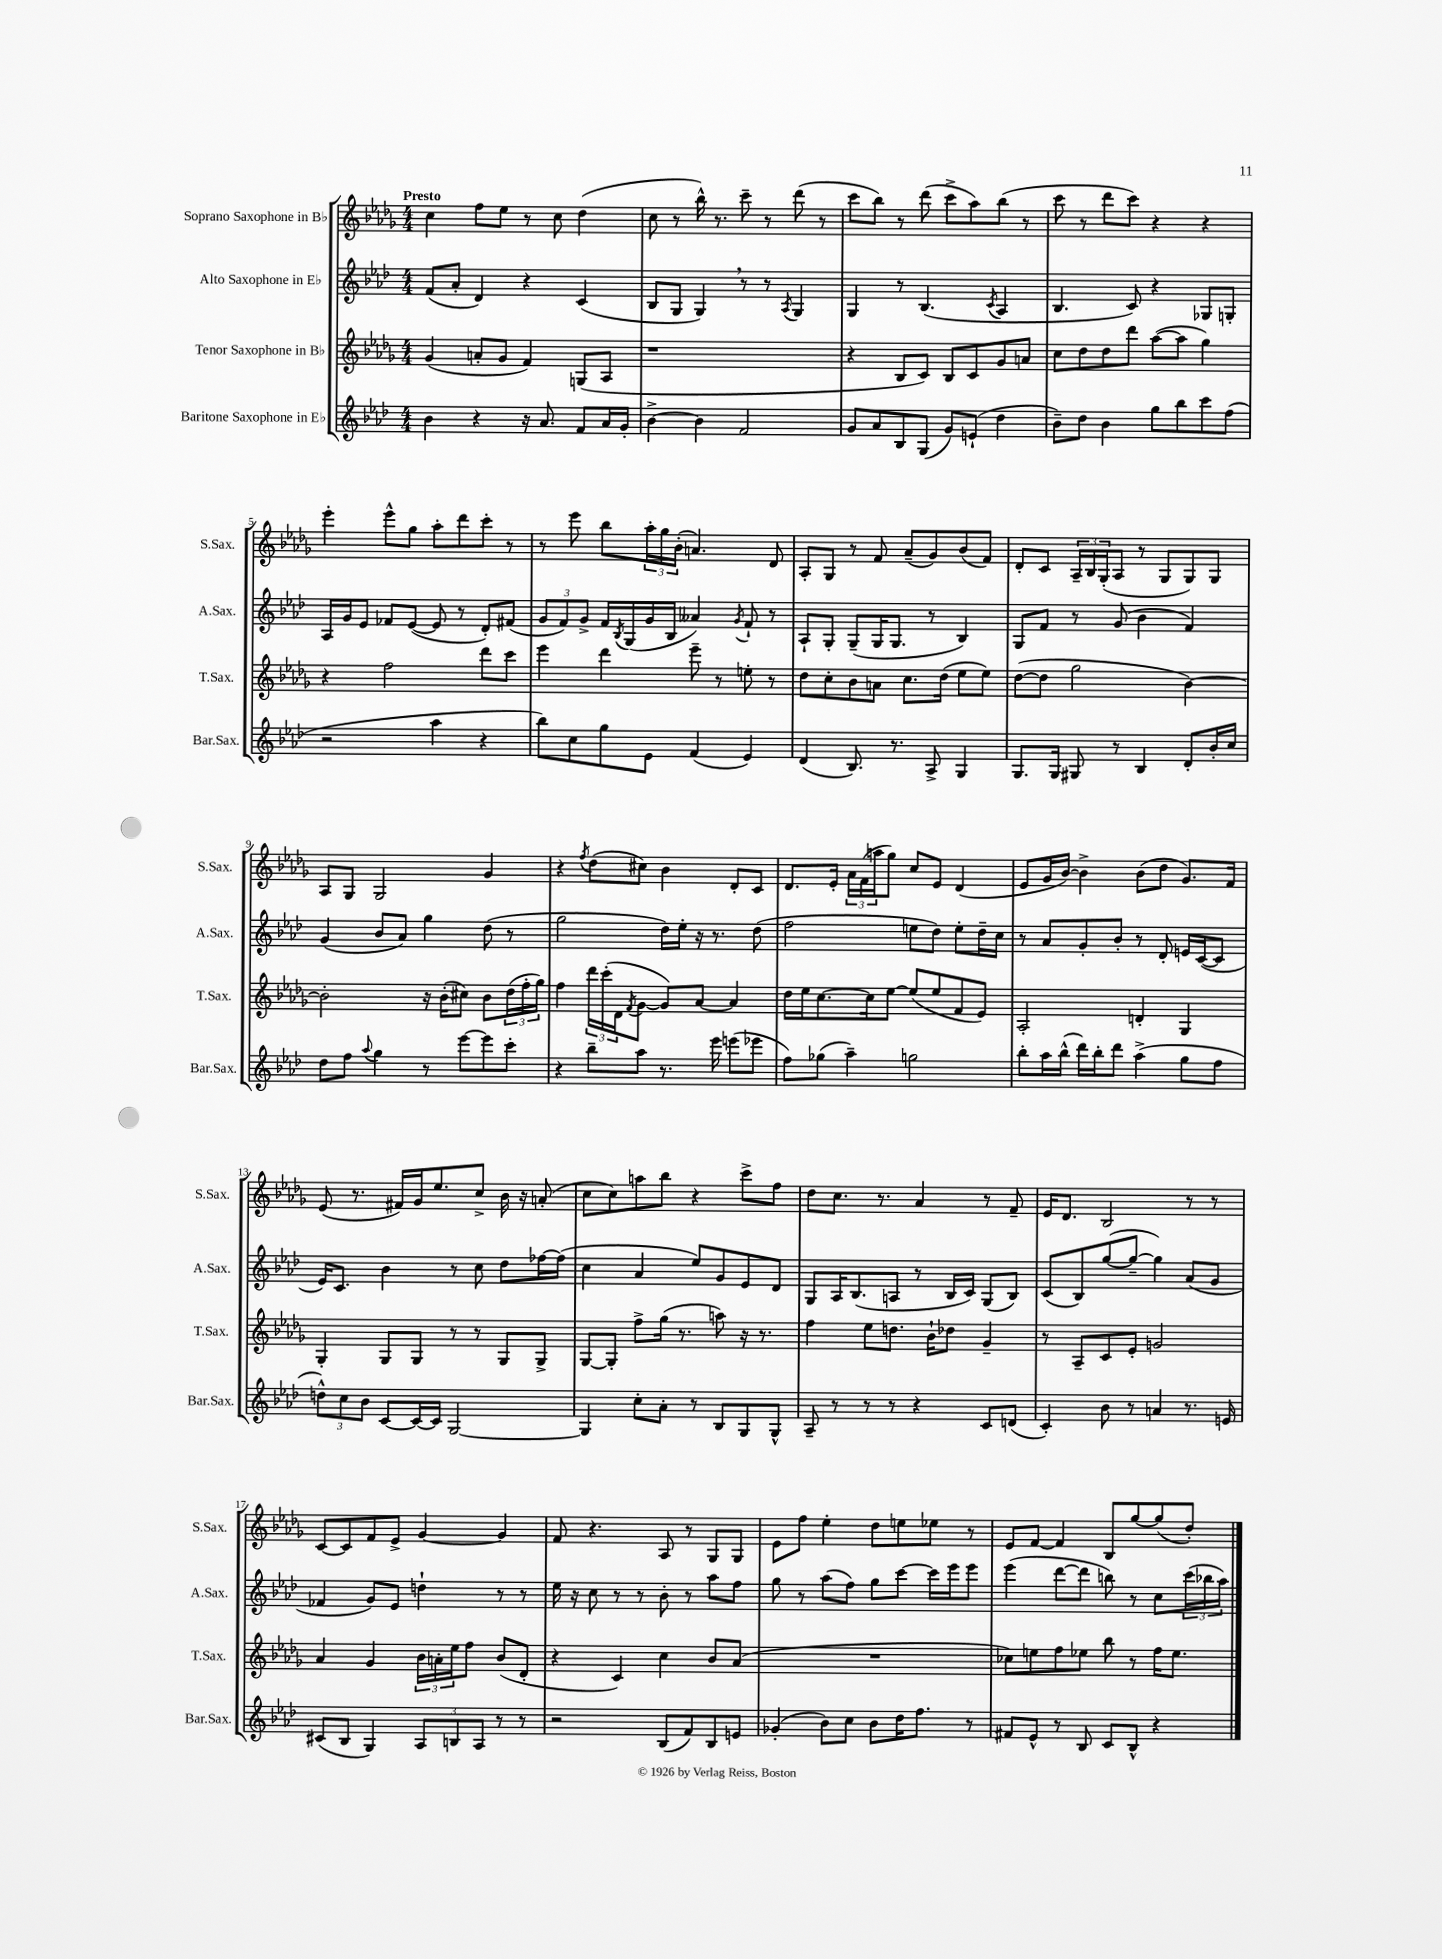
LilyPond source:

<<
\new StaffGroup <<
\new Staff = "s0" \with { instrumentName = "Soprano Saxophone in Bb" shortInstrumentName = "S.Sax." } {
    \clef treble \key des \major \numericTimeSignature \time 4/4 \tempo "Presto"
    c''4 f''8 ees''8 r8 c''8 des''4( |
    c''8 r8 bes''16-^) r8. c'''8-- r8 des'''8( r8 |
    c'''8 bes''8) r8 des'''8( c'''8-> aes''8) bes''8( r8 |
    c'''8 r8 des'''8 c'''8) r4 r4 |
    ees'''4-. ees'''8-^ ges''8 aes''8-. des'''8 c'''8-. r8 |
    r8 ees'''8 bes''8 \tuplet 3/2 { aes''16-. ges''16 bes'16-.( } a'4.) des'8 |
    aes8-. ges8 r8 f'8 aes'8--( ges'8) bes'8( f'8) |
    des'8-. c'8 \tuplet 3/2 { aes16-- bes16 ges16-.( } aes8 r8 ges8 ges8) ges8 |
    aes8 ges8 ges2 ges'4 |
    r4 \acciaccatura { f''8 } des''8( cis''8) bes'4 des'8-. c'8 |
    des'8. ees'16-. \tuplet 3/2 { aes'16 f'16( a''16 } ges''8) c''8 ees'8 des'4( |
    ees'8 ges'16 bes'16~) bes'4-> bes'8( des''8 ges'8.) f'16 |
    ees'8( r8. fis'16) ges'16 ees''8. c''8-> bes'16 r16 a'8-.( |
    c''8 c''8) a''8 bes''8 r4 c'''8-> f''8 |
    des''8 c''8. r8. aes'4 r8 f'8-- |
    ees'16 des'8. bes2 r8 r8 |
    c'8~ c'8 f'8 ees'8-> ges'4~ ges'4 |
    f'8 r4. aes8 r8 ges8 ges8 |
    ees'8 f''8 ees''4-. des''8 e''8 ees''8 r8 |
    ees'8 f'8~ f'4 bes8 ges''8~ ges''8( des''8-.) \bar "|." |
}
\new Staff = "s1" \with { instrumentName = "Alto Saxophone in Eb" shortInstrumentName = "A.Sax." } {
    \clef treble \key aes \major \numericTimeSignature \time 4/4
    f'8( aes'8-. des'4) r4 c'4( |
    bes8 g8 g4) \breathe r8 r8 \acciaccatura { aes8 } g4 |
    g4 r8 bes4.( \acciaccatura { c'8 } aes4 |
    bes4. c'8) r4 ges8 g8-. |
    aes16 g'16 ees'8 fes'8 ees'8~( ees'8 r8 des'8-.) fis'8( |
    \tuplet 3/2 { g'8 f'8) g'8-> } f'16 \acciaccatura { bes8 } g16( g'16 bes16 aeses'4) \acciaccatura { g'8 } f'8-! r8 |
    aes8-! g8-. g8--( g16 g8. r8 bes4) |
    g8 f'8 r8 g'8( bes'4 f'4) |
    g'4( bes'8 aes'8) g''4 des''8( r8 |
    g''2 des''16) ees''16-. r16 r8. des''8( |
    f''2 e''8 des''8) e''8-. des''16-- c''16 |
    r8 aes'8 g'8-. bes'8-. r8 des'8-. e'16 c'16~( c'8 |
    ees'16) c'8. bes'4 r8 c''8 des''8 fes''16~ fes''16( |
    c''4 aes'4 ees''8) g'8 ees'8 des'8 |
    g8 aes16 bes8.( a8 r8 bes16 c'16) g8( bes8) |
    c'8( bes8) g''8~( g''8~-- g''4) aes'8( g'8 |
    fes'4 g'8) ees'8 d''4-! r8 r8 |
    ees''16 r16 c''8 r8 r8 bes'8-. r8 aes''8 f''8 |
    g''8 r8 aes''8( f''8) g''8 c'''8~ c'''16 ees'''16 ees'''8 |
    ees'''4( des'''8~ des'''8 b''8) r8 c''8 \tuplet 3/2 { c'''16( bes''16 aes''16) } \bar "|." |
}
\new Staff = "s2" \with { instrumentName = "Tenor Saxophone in Bb" shortInstrumentName = "T.Sax." } {
    \clef treble \key des \major \numericTimeSignature \time 4/4
    ges'4( a'8-. ges'8 f'4) g8( aes8 |
    r1 |
    r4 bes8 c'8) bes8 c'8 ges'8 a'8 |
    c''8 des''8 des''8 des'''8 aes''8~( aes''8 ges''4) |
    r4 f''2 des'''8 c'''8 |
    ees'''4 des'''4 ees'''8-- r8 e''8-. r8 |
    des''8 c''8-. bes'8 a'8 c''8. des''16( ees''8 ees''8) |
    des''8~( des''8 ges''2 bes'4~) |
    bes'2-. r16 bes'16-.( cis''8) bes'8 \tuplet 3/2 { des''16( f''16-. ges''16) } |
    f''4 \tuplet 3/2 { des'''16 c'''16-.( des'16 } \acciaccatura { f'8 } ges'8~ ges'8) aes'8~ aes'4 |
    des''16 ees''16 c''8.~ c''16 ees''8~ ees''8( ees''8 f'8 ees'8) |
    aes2-. d'4-. ges4 |
    ges4-. ges8 ges8 r8 r8 ges8 ges8-> |
    ges8~ ges8-. f''8-> ges''16( r8. a''8) r16 r8. |
    f''4 ees''8 d''8. bes'16-! des''8 ges'4-- |
    r8 aes8-- c'8 ees'8-. g'2 |
    aes'4 ges'4 \tuplet 3/2 { bes'16 a'16-. ees''16 } f''8 bes'8( des'8-. |
    r4 c'4) c''4 bes'8 aes'8( |
    R1 |
    ces''8) e''8 f''8 ees''8 bes''8 r8 f''16 ees''8. \bar "|." |
}
\new Staff = "s3" \with { instrumentName = "Baritone Saxophone in Eb" shortInstrumentName = "Bar.Sax." } {
    \clef treble \key aes \major \numericTimeSignature \time 4/4
    bes'4 r4 r16 aes'8. f'8 aes'16 g'16-. |
    bes'4~-> bes'4 f'2 |
    g'8 aes'8 bes8 g8( g'8) e'8-!( des''4 |
    bes'8--) des''8 bes'4 g''8 bes''8 c'''8 f''8( |
    r2 aes''4 r4 |
    bes''8) c''8 g''8 ees'8 f'4( ees'4) |
    des'4( bes8.) r8. aes8-> g4 |
    g8. g16 gis8 r8 bes4 des'8-. bes'16-. c''16 |
    des''8 f''8 \appoggiatura { aes''8 } g''4 r8 ees'''8~ ees'''8 c'''8-. |
    r4 bes''8-- aes''8 r8. ees'''16 e'''8( ees'''8 |
    f''8) ges''8( aes''4--) g''2 |
    bes''8-. aes''16 bes''16-^( des'''16) bes''16-. des'''8 aes''4->( g''8 f''8 |
    \tuplet 3/2 { d''8-^) c''8 bes'8 } c'8~ c'16~ c'16 g2~ |
    g4 c''8-. aes'8-. r8 bes8 g8 g8-^ |
    aes8-- r8 r8 r8 r4 c'8 d'8( |
    c'4-.) bes'8 r8 a'4 r8. e'16 |
    cis'8( bes8 g4) \tuplet 3/2 { aes8 b8 aes8 } r8 r8 |
    r2 bes8( f'8) bes8 e'8 |
    ges'4-.( bes'8) c''8 bes'8 des''16 f''8. r8 |
    fis'8 ees'8-^ r8 bes8 c'8 bes8-^ r4 \bar "|." |
}
>>
>>
